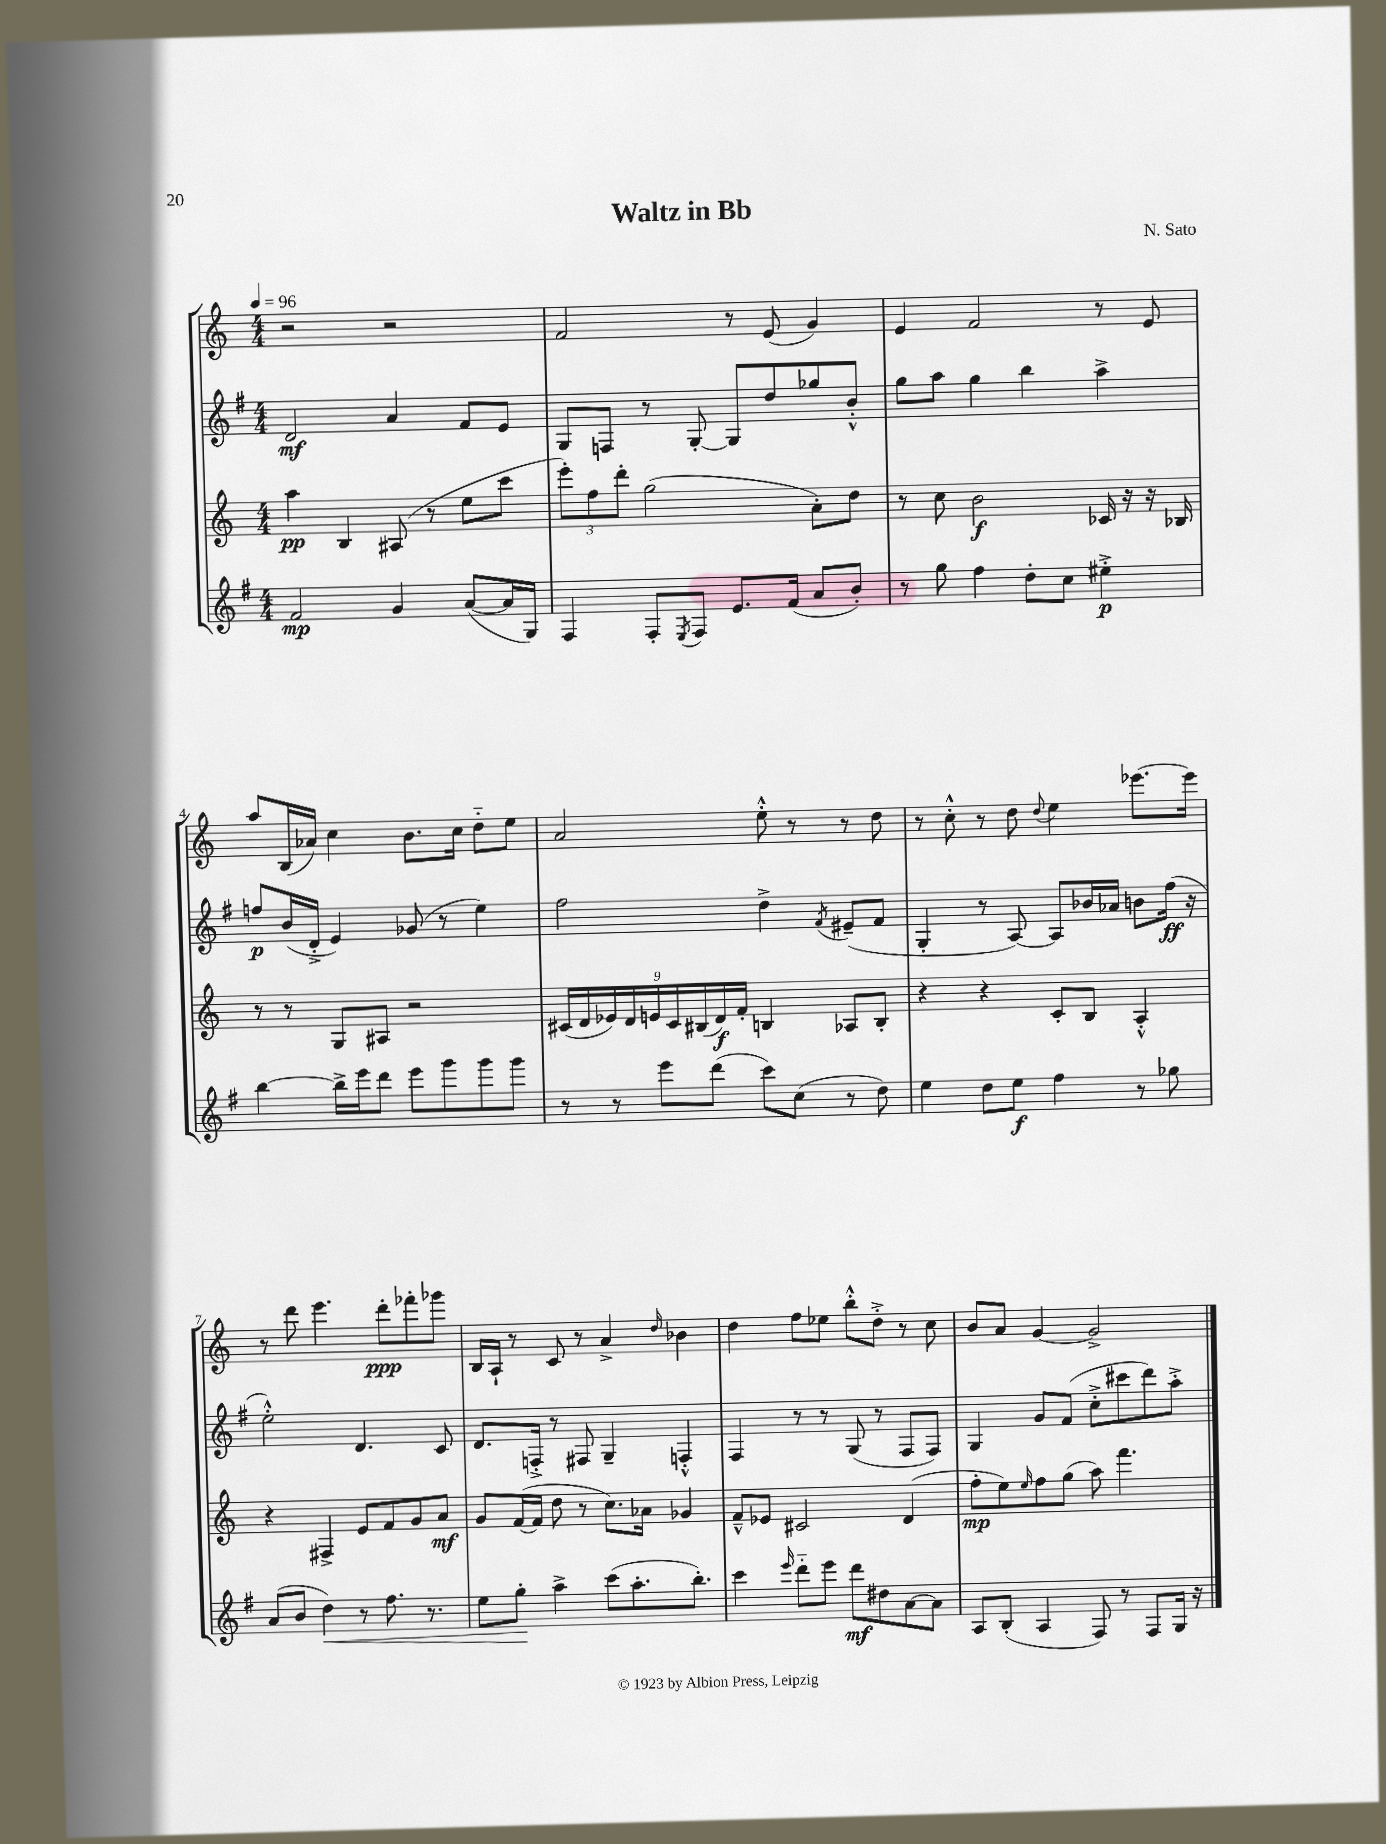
\header { title = "Waltz in Bb" composer = "N. Sato" }
<<
\new StaffGroup <<
\new Staff = "s0" {
    \clef treble \key c \major \numericTimeSignature \time 4/4 \tempo 4 = 96
    r2 r2 |
    f'2 r8 e'8( g'4) |
    e'4 f'2 r8 e'8 |
    a''8 b16( aes'16) c''4 b'8. c''16 d''8-_ e''8 |
    a'2 e''8-.-^ r8 r8 d''8 |
    r8 c''8-.-^ r8 d''8 \appoggiatura { d''8 } e''4 ees'''8.~ ees'''16 |
    r8 d'''8 e'''4. d'''8-.\ppp fes'''8-. ges'''8 |
    b16 a16-! r8 c'8 r8 a'4-> \grace { d''16 } bes'4 |
    d''4 f''8 ees''8 b''8-.-^ d''8-.-> r8 c''8 |
    b'8 a'8 g'4~ g'2-> \bar "|." |
}
\new Staff = "s1" {
    \clef treble \key g \major \numericTimeSignature \time 4/4
    d'2\mf a'4 fis'8 e'8 |
    g8 f8 r8 g8~-. g8 d''8 ges''8 b'8-.-^ |
    g''8 a''8 g''4 b''4 a''4-> |
    f''8\p b'16( d'16-.-> e'4) ges'8( r8 e''4) |
    fis''2 d''4-> \acciaccatura { fis'8 } eis'8--( fis'8 |
    g4-. r8 a8~) a8 bes'16 aes'16 b'8 fis''16\ff( r16 |
    e''2-.-^) d'4. c'8 |
    d'8. f16-.-> r8 fis8 g4-- f4-.-^ |
    fis4 r8 r8 g8( r8 fis8 fis8) |
    g4 g'8 fis'8( c''8-.-> cis'''8 d'''8) a''8-.-> \bar "|." |
}
\new Staff = "s2" {
    \clef treble \key c \major \numericTimeSignature \time 4/4
    a''4\pp b4 ais8( r8 e''8 c'''8 |
    \tuplet 3/2 { e'''8-.) f''8 d'''8-. } g''2( a'8-.) d''8 |
    r8 c''8 b'2\f ces'16 r16 r16 bes16 |
    r8 r8 g8 ais8 r2 |
    \tuplet 9/8 { cis'16( d'16 ees'16) d'16 e'16 cis'16 bis16( d'16\f) f'16-. } b4 aes8 b8-. |
    r4 r4 c'8-. b8 a4-.-^ |
    r4 fis4-> e'8 f'8 g'8 a'8\mf |
    g'8 f'16~( f'16 d''8 r8 c''8.) aes'16 ges'4 |
    f'8---^ ees'8 cis'2 d'4( |
    f''8-.\mp e''8) \grace { e''16 } f''8 g''8( a''8) f'''4. \bar "|." |
}
\new Staff = "s3" {
    \clef treble \key g \major \numericTimeSignature \time 4/4
    fis'2\mp g'4 a'8~( a'16 g16) |
    fis4 fis8-. \acciaccatura { e8 } fis8 e'8. fis'16( a'8 b'8-.) |
    r8 g''8 fis''4 d''8-. c''8 eis''4-.->\p |
    b''4~ b''16-> e'''16 d'''8 e'''8 g'''8 g'''8 g'''8 |
    r8 r8 e'''8 d'''8( c'''8) c''8( r8 d''8) |
    e''4 d''8 e''8\f fis''4 r8 ges''8 |
    a'8( b'8 d''4\<) r8 fis''8. r8. |
    e''8 g''8-.\! a''4-> c'''8( a''8.-. b''8.-.) |
    c'''4 \grace { e'''16 } d'''8-_ e'''8 d'''8\mf dis''8 a'8~ a'8 |
    a8 b8-.( a4 fis8) r8 fis8 g16 r16 \bar "|." |
}
>>
>>
